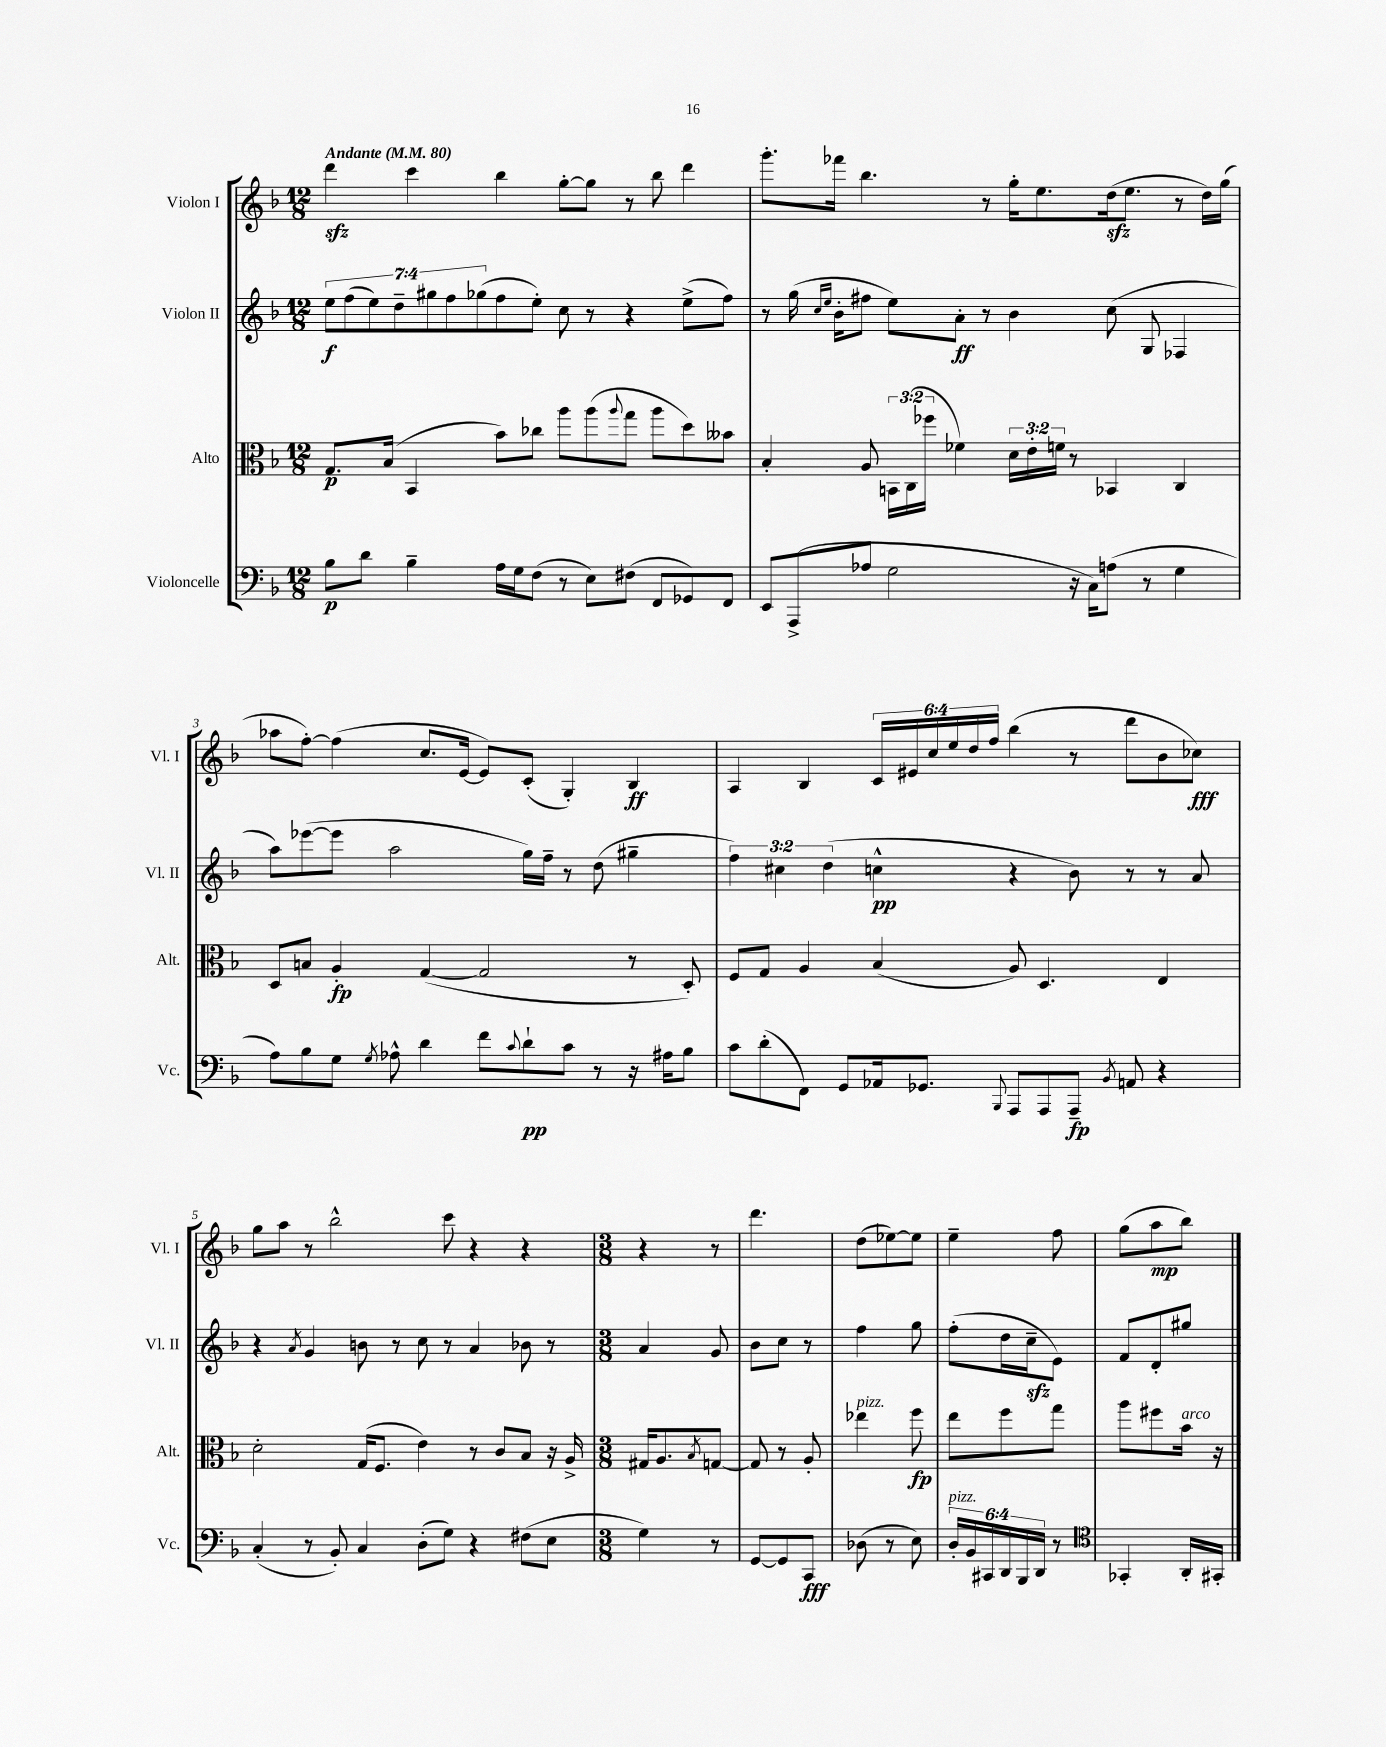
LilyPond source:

<<
\new StaffGroup <<
\new Staff = "s0" \with { instrumentName = "Violon I" shortInstrumentName = "Vl. I" } {
    \clef treble \key f \major \numericTimeSignature \time 12/8 \override Staff.TupletNumber.text = #tuplet-number::calc-fraction-text \tempo "Andante" 4 = 80
    d'''4\sfz c'''4 bes''4 g''8~-. g''8 r8 bes''8 d'''4 |
    g'''8.-. fes'''16 bes''4. r8 g''16-. e''8. d''16\sfz( e''8. r8 d''16) g''16( |
    aes''8 f''8~-.) f''4( c''8. e'16~ e'8) c'8-.( g4-.) bes4\ff |
    a4 bes4 \tuplet 6/4 { c'16 eis'16 c''16 e''16 d''16 f''16 } bes''4( r8 d'''8 bes'8 ces''8\fff) |
    g''8 a''8 r8 bes''2-^ c'''8 r4 r4 |
    \numericTimeSignature \time 3/8 r4 r8 |
    d'''4. |
    d''8( ees''8~) ees''8 |
    e''4-- f''8 |
    g''8( a''8\mp bes''8) \bar "|." |
}
\new Staff = "s1" \with { instrumentName = "Violon II" shortInstrumentName = "Vl. II" } {
    \clef treble \key f \major \numericTimeSignature \time 12/8 \override Staff.TupletNumber.text = #tuplet-number::calc-fraction-text
    \tuplet 7/4 { e''8\f f''8( e''8) d''8-- gis''8 f''8 ges''8( } f''8 e''8-.) c''8 r8 r4 e''8->( f''8) |
    r8 g''16( \grace { c''16 e''16 } bes'16-. fis''8 e''8) a'8-.\ff r8 bes'4 c''8( g8 fes4 |
    a''8) ees'''8~( ees'''8 a''2 g''16) f''16-- r8 d''8( gis''4-- |
    \tuplet 3/2 { f''4) cis''4 d''4( } c''4-^\pp r4 bes'8) r8 r8 a'8 |
    r4 \acciaccatura { a'8 } g'4 b'8 r8 c''8 r8 a'4 bes'8 r8 |
    \numericTimeSignature \time 3/8 a'4 g'8 |
    bes'8 c''8 r8 |
    f''4 g''8 |
    f''8-.( d''16 c''16--\sfz e'8) |
    f'8 d'8-. gis''8 \bar "|." |
}
\new Staff = "s2" \with { instrumentName = "Alto" shortInstrumentName = "Alt." } {
    \clef alto \key f \major \numericTimeSignature \time 12/8 \override Staff.TupletNumber.text = #tuplet-number::calc-fraction-text
    g8.\p bes16( bes,4 bes'8) ces''8 a''8 a''8( \appoggiatura { a''8 } g''8 a''8 d''8) beses'8 |
    bes4-. a8 \tuplet 3/2 { b,16 c16( fes''16 } fes'4) \tuplet 3/2 { d'16 e'16-. f'16 } r8 bes,4 c4 |
    d8 b8 a4-.\fp g4~( g2 r8 d8-.) |
    f8 g8 a4 bes4( a8) d4. e4 |
    d'2-. g16( f8. e'4) r8 c'8 bes8 r16 a16-> |
    \numericTimeSignature \time 3/8 gis16 a8. \acciaccatura { bes8 } g8~ |
    g8 r8 a8-. |
    ees''4^\markup { \italic "pizz." } f''8\fp |
    e''8 f''8 g''8 |
    a''8 fis''8 bes'16^\markup { \italic "arco" } r16 \bar "|." |
}
\new Staff = "s3" \with { instrumentName = "Violoncelle" shortInstrumentName = "Vc." } {
    \clef bass \key f \major \numericTimeSignature \time 12/8 \override Staff.TupletNumber.text = #tuplet-number::calc-fraction-text
    bes8\p d'8 bes4-- a16 g16 f8( r8 e8) fis8( f,8 ges,8) f,8 |
    e,8 a,,8->( aes8 g2 r16 c16) a8( r8 g4 |
    a8) bes8 g8 \acciaccatura { g8 } aes8-^ d'4 f'8 \appoggiatura { c'8 } d'8-!\pp c'8 r8 r16 ais16 bes8 |
    c'8 d'8-.( f,8) g,8 aes,16 ges,8. \appoggiatura { bes,,8 } a,,8 a,,8 a,,8--\fp \acciaccatura { bes,8 } a,8 r4 |
    c4-.( r8 bes,8-.) c4 d8-.( g8) r4 fis8( e8 |
    \numericTimeSignature \time 3/8 g4) r8 |
    g,8~ g,8 c,8\fff |
    des8( r8 e8) |
    \tuplet 6/4 { d16-.^\markup { \italic "pizz." } bes,16 cis,16 d,16 bes,,16 d,16 } r8 |
    \clef tenor ges,4-. a,16-. gis,16-. \bar "|." |
}
>>
>>
